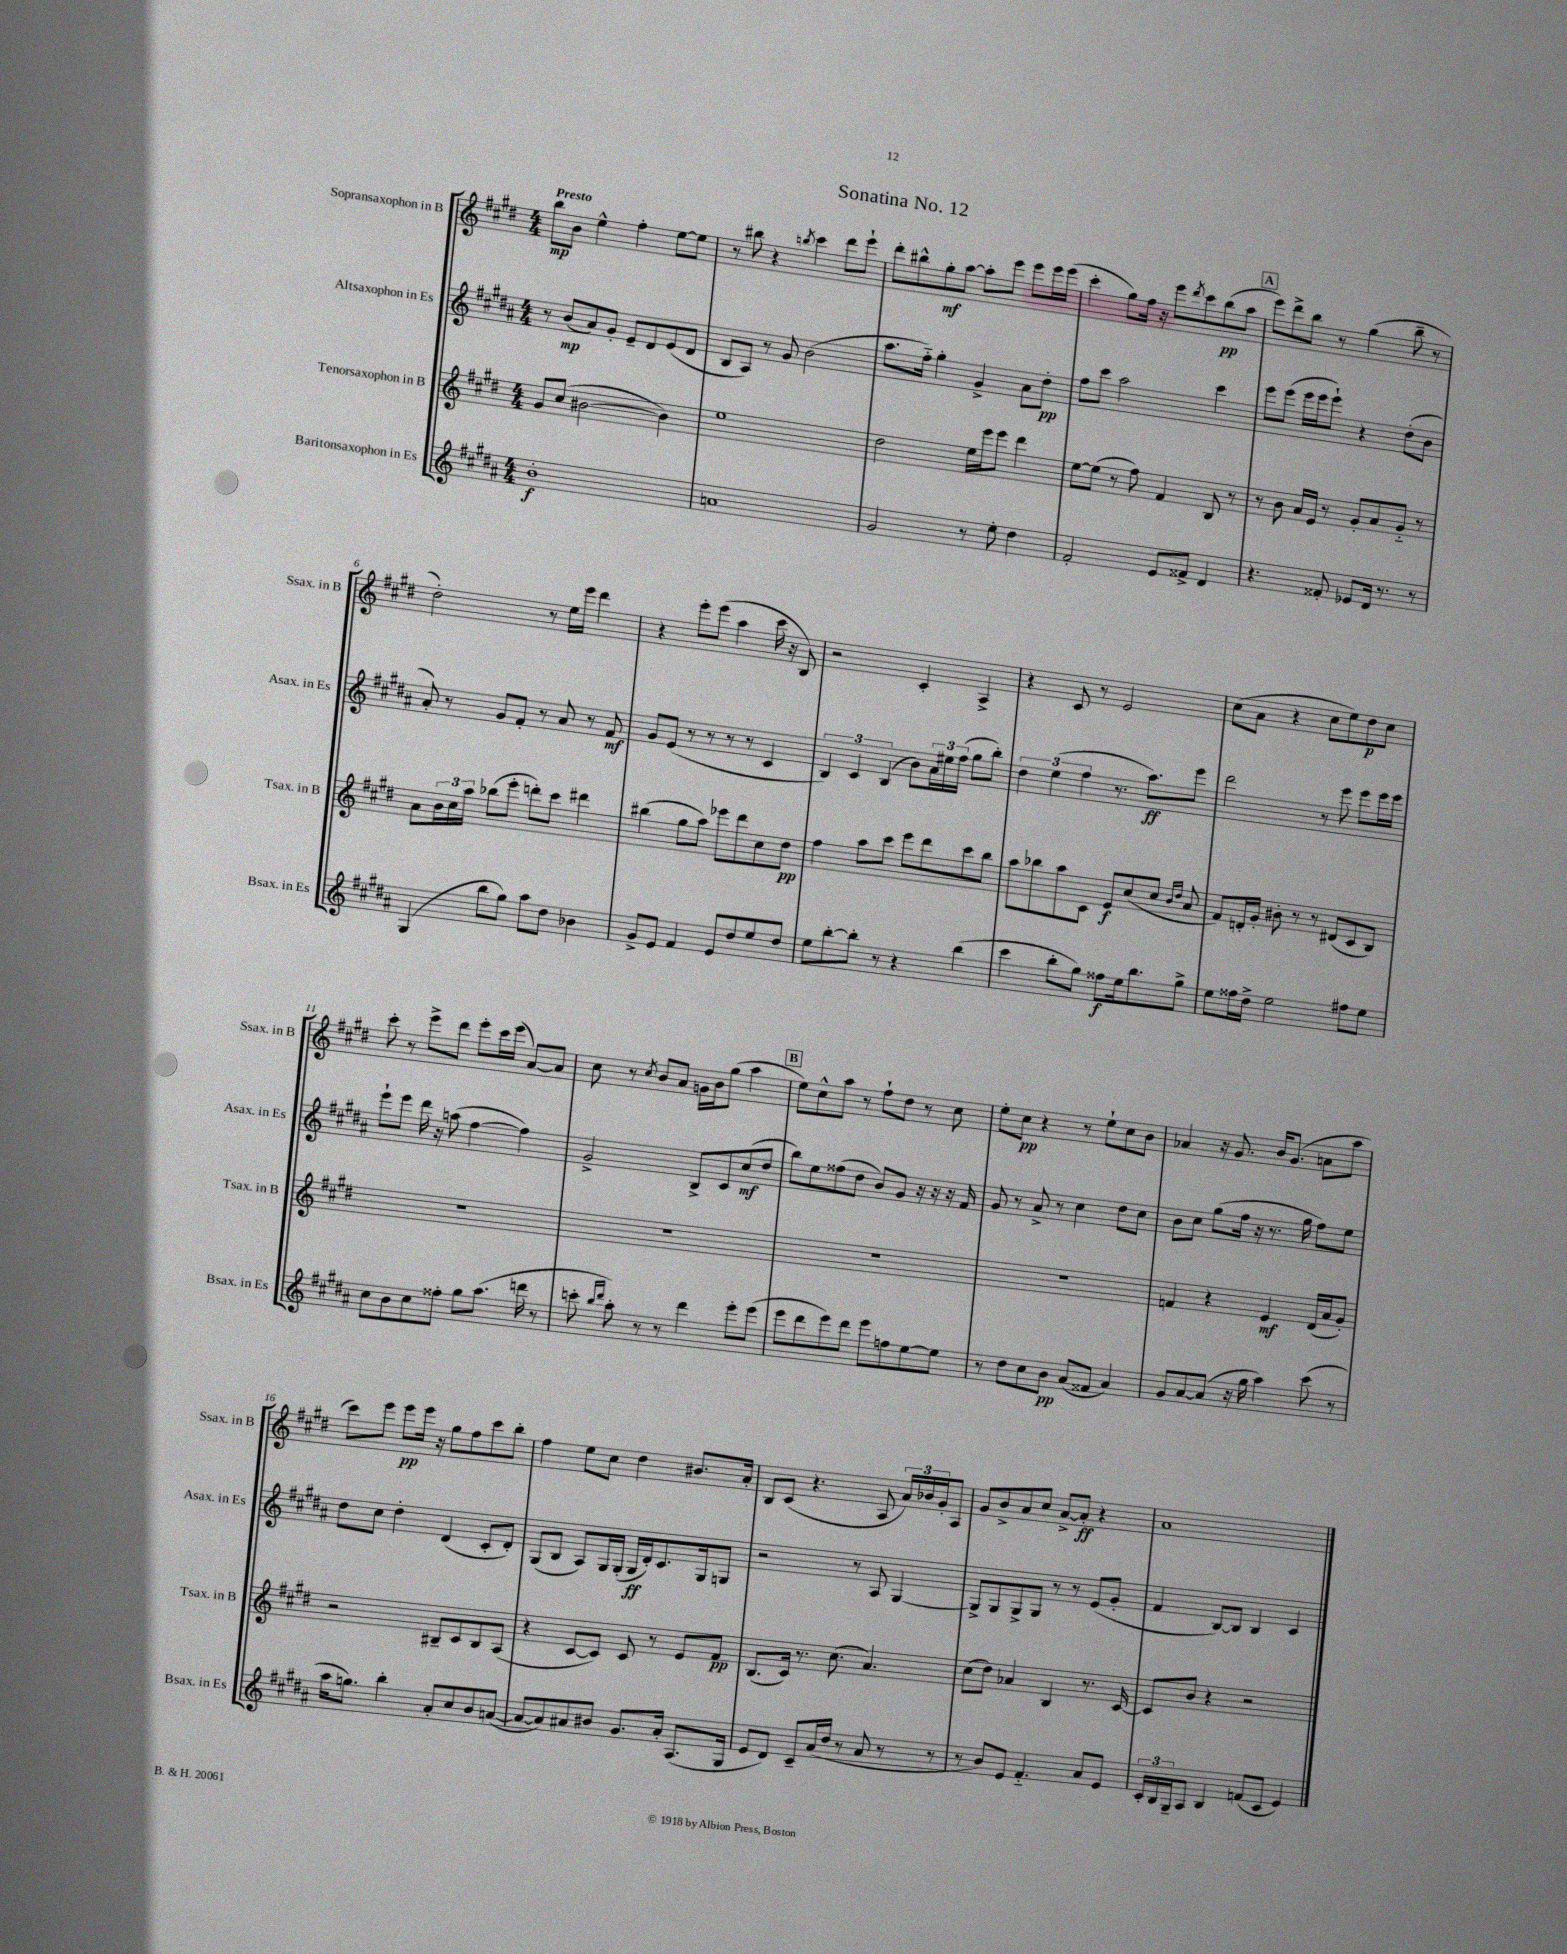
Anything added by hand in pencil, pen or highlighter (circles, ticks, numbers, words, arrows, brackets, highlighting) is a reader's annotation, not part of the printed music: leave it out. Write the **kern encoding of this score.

**kern	**dynam	**kern	**dynam	**kern	**dynam	**kern	**dynam
*part4	*part4	*part3	*part3	*part2	*part2	*part1	*part1
*staff4	*staff4	*staff3	*staff3	*staff2	*staff2	*staff1	*staff1
*I"Baritonsaxophon in Es	*	*I"Tenorsaxophon in B	*	*I"Altsaxophon in Es	*	*I"Sopransaxophon in B	*
*I'Bsax. in Es	*	*I'Tsax. in B	*	*I'Asax. in Es	*	*I'Ssax. in B	*
*clefG2	*	*clefG2	*	*clefG2	*	*clefG2	*
*k[f#c#g#d#a#]	*	*k[f#c#g#d#]	*	*k[f#c#g#d#a#]	*	*k[f#c#g#d#]	*
*M4/4	*	*M4/4	*	*M4/4	*	*M4/4	*
=1	=1	=1	=1	=1	=1	=1	=1
!	!	!	!	!	!	!LO:TX:a:B:t=Presto	!
1b'	f	8g#/L	.	8r	.	8bb\L	mp
.	.	(8cc#/J	.	(8b/L	mp	8b\J	.
.	.	[2b#X\	.	8a#/)	.	4ee^^\	.
.	.	.	.	8g#'/J	.	.	.
.	.	.	.	8e~/L	.	4ff#'\	.
.	.	.	.	8d#/	.	.	.
.	.	4b#\])	.	(8e/	.	[8ee\L	.
.	.	.	.	8d#/J	.	8ee\J]	.
=2	=2	=2	=2	=2	=2	=2	=2
1an	.	1ee	.	8B/L	.	8r	.
.	.	.	.	8A#/J)	.	8bb#X\	.
.	.	.	.	8r	.	4r	.
.	.	.	.	8g#/	.	.	.
.	.	.	.	.	.	8qbbn/	.
.	.	.	.	(2b\	.	4ccc#\	.
.	.	.	.	.	.	8ddd#\L	.
.	.	.	.	.	.	8eee`\J	.
=3	=3	=3	=3	=3	=3	=3	=3
2g#/	.	2dd#\	.	8.aa#\L	.	8ddd#'\L	.
.	.	.	.	.	.	8bb#X^^\	.
.	.	.	.	16ff#\Jk)	.	.	.
.	.	.	.	4gg#'\	.	8gg#'\	mf
.	.	.	.	.	.	[8aa\J	.
8r	.	16ee\LL	.	4g#^/	.	8aa'\L]	.
.	.	16eee\J	.	.	.	.	.
8ee'\	.	8eee\J	.	.	.	8eee\J	.
4dd#\	.	4ddd#\	.	8a#\L	.	8eee\L	.
.	.	.	.	8dd#'\J	pp	16eee\L	.
.	.	.	.	.	.	(16eee\JJ	.
=4	=4	=4	=4	=4	=4	=4	=4
2f#'/	.	[8ee\L	.	8ff#\L	.	4ccc#'\	.
.	.	(8ee\J]	.	8ccc#\J	.	.	.
.	.	8r	.	2aa#\	.	8gg#\L)	.
.	.	8ff#\)	.	.	.	16ff#\Jk	.
.	.	.	.	.	.	16r	.
8e/L	.	4f#/	.	.	.	8eee\L	.
.	.	.	.	.	.	8qddd#/	.
8f##X^/J	.	.	.	.	.	8ccc#\	.
4d#/	.	8B/	.	4ccc#\	.	(8bb\	pp
.	.	8r	.	.	.	8aa\J	.
!!LO:REH:place=s1:t=A
=5	=5	=5	=5	=5	=5	=5	=5
4.r	.	8r	.	8eee\L	.	8eee\L)	.
.	.	8b\	.	(8eee\J	.	8ddd#^\	.
.	.	16a/LL	.	16eee\LL	.	8bb\J	.
.	.	16e/JJ	.	16eee\J	.	.	.
8f##X'/	.	8r	.	8eee`\J)	.	8r	.
8e-X/L	.	8g#'/L	.	4r	.	(4gg#\	.
16d#/Jk	.	8a/	.	.	.	.	.
8.r	.	.	.	.	.	.	.
.	.	8g#/J	.	(8dd#'\L	.	8bb~\	.
8r	.	8r	.	8b\J	.	8r	.
!!LO:LB:g=z
=6	=6	=6	=6	=6	=6	=6	=6
(4G#/	.	8a\L	.	8a#'/)	.	2dd#'\)	.
.	.	24b\L	.	8r	.	.	.
.	.	24cc#\	.	.	.	.	.
.	.	24aa\JJ	.	.	.	.	.
8bb\L	.	(8bb-X\L	.	8g#/L	.	.	.
8gg#\J)	.	8eee'\J	.	8f#'/J	.	.	.
8aa#\L	.	8dddn'\L)	.	8r	.	8r	.
8dd#\J	.	8ccc#\J	.	8a#/	.	16ee\LL	.
.	.	.	.	.	.	16eee\JJ	.
4b-X\	.	4ddd#X\	.	8r	.	4ddd#\	.
.	.	.	.	8f#/	mf	.	.
=7	=7	=7	=7	=7	=7	=7	=7
8g#^/L	.	(4bb#X\	.	8g#/L	.	4r	.
8e/J	.	.	.	(8e/J	.	.	.
4f#/	.	8gg#\L	.	8r	.	8eee'\L	.
.	.	8aa\J)	.	8r	.	(8eee\J	.
8e/L	.	8eee-X\L	.	8r	.	4aa\	.
8dd#/	.	8ddd#\	.	8r	.	.	.
8ee/	.	8cc#\	.	4c#/	.	16ccc#\	.
.	.	.	.	.	.	16r	.
8dd#/J	.	8dd#\J	pp	.	.	8B/)	.
=8	=8	=8	=8	=8	=8	=8	=8
8ee\L	.	4ff#\	.	6B/)	.	2r	.
[8bb'\	.	.	.	.	.	.	.
.	.	.	.	6c#/	.	.	.
8bb'\J]	.	8aa\L	.	.	.	.	.
.	.	.	.	(6B/	.	.	.
8r	.	8ccc#\J	.	.	.	.	.
4r	.	8eee\L	.	8b\L)	.	4c#'/	.
.	.	8ddd#\	.	24a#\L	.	.	.
.	.	.	.	24ee#X\	.	.	.
.	.	.	.	(24ff#\JJ	.	.	.
(4bb\	.	8ccc#\	.	8gg#\L	.	4A^/	.
.	.	8bb\J	.	8bb'\J)	.	.	.
=9	=9	=9	=9	=9	=9	=9	=9
4ccc#\	.	8aa\L	.	6dd#\	.	4r	.
.	.	8bb-X\	.	.	.	.	.
.	.	.	.	(6ee\	.	.	.
8bb'\L	.	8aa\	.	.	.	8c#/	.
.	.	.	.	6ff#\	.	.	.
8gg#\J)	.	8c#\J	.	.	.	8r	.
8ff##X\L	f	8e/L	f	8.r	.	2e/	.
16ee\k	.	(8cc#/	.	.	.	.	.
8.bb\	.	.	.	8.aa#\L)	ff	.	.
.	.	8cc#/J	.	.	.	.	.
.	.	16qqb/LL	.	.	.	.	.
.	.	16qqdd#/JJ	.	.	.	.	.
8gg#^\J	.	8a/	.	8eee\J	.	.	.
=10	=10	=10	=10	=10	=10	=10	=10
8ee\L	.	8f#/L)	.	2ddd#\	.	(8cc#\L	.
16ff##X\L	.	16dn'/L	.	.	.	8a\J	.
16dd#^\JJ	.	16g#'/JJ	.	.	.	.	.
2ee\	.	8b#X'\	.	.	.	4r	.
.	.	8r	.	.	.	.	.
.	.	8r	.	8r	.	8cc#\L	.
.	.	(8d#X/L	.	8eee\	.	8ee\)	.
8ff#X\L	.	8c#/	.	8eee\L	.	8dd#\	p
8ee\J	.	8B/J)	.	16eee\L	.	8cc#\J	.
.	.	.	.	16eee\JJ	.	.	.
!!LO:LB:g=z
=11	=11	=11	=11	=11	=11	=11	=11
8cc#\L	.	1r	.	8eee`\L	.	8ccc#'\	.
8b\	.	.	.	8eee\J	.	8r	.
8cc#\	.	.	.	16ddd#\	.	8eee^\L	.
.	.	.	.	16r	.	.	.
8ff##X'\J	.	.	.	(8aan\	.	8ddd#\J	.
8gg#\L	.	.	.	[4ff#\	.	8eee'\L	.
(8.aa#\J	.	.	.	.	.	16ccc#\L	.
.	.	.	.	.	.	(16eee\JJ	.
.	.	.	.	4ff#\])	.	[8a/L)	.
16dddn\	.	.	.	.	.	.	.
8r	.	.	.	.	.	8a/J]	.
=12	=12	=12	=12	=12	=12	=12	=12
8cccn'\	.	1r	.	2g#^/	.	8cc#\	.
16qqbb/LL	.	.	.	.	.	.	.
16qqddd#/JJ	.	.	.	.	.	.	.
8aa#'\)	.	.	.	.	.	8r	.
.	.	.	.	.	.	8qcc#/	.
8r	.	.	.	.	.	8b/L	.
8r	.	.	.	.	.	8a/J	.
4ddd#\	.	.	.	8B^/L	.	16gn\LL	.
.	.	.	.	.	.	16b\J	.
.	.	.	.	8c#/	.	(8gg#\J	.
8eee'\L	.	.	.	(8cc#/	mf	4aa\	.
(8eee\J	.	.	.	8dd#/J	.	.	.
!!LO:REH:place=s1:t=B
=13	=13	=13	=13	=13	=13	=13	=13
8eee\L	.	1r	.	8bb\L)	.	8ee\L)	.
8ddd#\	.	.	.	8ee\	.	8cc#^^\	.
8eee\)	.	.	.	(8ff##X\	.	8aa\J	.
8ddd#\J	.	.	.	8dd#\J	.	8r	.
8eee\L	.	.	.	8b/L)	.	8ff#`\L	.
8ffn\	.	.	.	8g#/J	.	8dd#\J	.
[8ee\	.	.	.	16r	.	8r	.
.	.	.	.	16r	.	.	.
8ee\J]	.	.	.	16r	.	8cc#\	.
.	.	.	.	16f#/	.	.	.
=14	=14	=14	=14	=14	=14	=14	=14
8r	.	1r	.	8g#/	.	8ee'\L	.
8dd#\L	.	.	.	8r	.	8cc#\J	pp
8cc#\	.	.	.	8a#^/	.	4r	.
8b\J	pp	.	.	8r	.	.	.
(8a#/L	.	.	.	4cc#\	.	8r	.
8f##X/J	.	.	.	.	.	8ee`\L	.
4a#/)	.	.	.	8dd#\L	.	8cc#\	.
.	.	.	.	8cc#\J	.	8b\J	.
=15	=15	=15	=15	=15	=15	=15	=15
8g#/L	.	4fn/	.	8b\L	.	4a-X/	.
[8a#/	.	.	.	8cc#\J	.	.	.
(8a#/J]	.	4r	.	(8gg#\L	.	16r	.
.	.	.	.	.	.	8.g#/	.
16r	.	.	.	16ff#\Jk	.	.	.
16gg#\	.	.	.	16r	.	.	.
4aa#\)	.	4e/	mf	8.r	.	16b/KL	.
.	.	.	.	.	.	(8.g#/J	.
.	.	.	.	16gg#\	.	.	.
(8ccc#\	.	(16d#/LL	.	8ff#\L)	.	8an\L	.
.	.	16a/J	.	.	.	.	.
8r	.	8g#'/J)	.	8ee\J	.	8aa\J	.
!!LO:LB:g=z
=16	=16	=16	=16	=16	=16	=16	=16
16aa#\KL	.	2r	.	8dd#\L	.	8ccc#\L)	.
8.ggn\J)	.	.	.	.	.	.	.
.	.	.	.	8cc#\J	.	8eee\J	.
4bb'\	.	.	.	4dd#'\	.	8eee\L	pp
.	.	.	.	.	.	16eee\Jk	.
.	.	.	.	.	.	16r	.
8a#'/L	.	8B#X~/L	.	(4d#/	.	8gg#\L	.
8cc#/	.	8c#/	.	.	.	8ff#\	.
8b/	.	8B#/	.	8c#'/L	.	8ccc#\	.
([8an/J	.	(8A/J	.	8d#'/J)	.	8bb'\J	.
=17	=17	=17	=17	=17	=17	=17	=17
8a/L_	.	4r	.	(8G#/L	.	4ff#\	.
8a/])	.	.	.	8B/J	.	.	.
8a#X/	.	[8c#/L	.	8A#/L)	.	8ee\L	.
8b#X/J	.	8c#/J])	.	16G#/L	.	8cc#\J	.
.	.	.	.	(16G#'/JJ	.	.	.
8.g#/L	.	8c#/	.	16G#/LL	ff	4dd#\	.
.	.	.	.	16d#'/J)	.	.	.
.	.	8r	.	8.c#/	.	.	.
16a#'/Jk	.	.	.	.	.	.	.
(8.A#/L	.	8e/L	.	.	.	8.b#X/L	.
.	.	.	.	16G#/k	.	.	.
.	.	8f#/J	pp	8Gn/J	.	.	.
16G#/Jk	.	.	.	.	.	16a'/Jk	.
=18	=18	=18	=18	=18	=18	=18	=18
8e/L	.	(8.B/L	.	2r	.	8B/L	.
8d#/J)	.	.	.	.	.	(8c#/J	.
.	.	16c#/Jk)	.	.	.	.	.
8c#~/L	.	8.r	.	.	.	4.r	.
(16a#/L	.	.	.	.	.	.	.
16dd#/JJ	.	(8.cc#\	.	.	.	.	.
8r	.	.	.	8r	.	.	.
8a#/	.	4.a/)	.	8A#/	.	8A/	.
8r	.	.	.	[4G#/	.	24a/LL)	.
.	.	.	.	.	.	24b-X/	.
.	.	.	.	.	.	24g#'/J	.
8r	.	.	.	.	.	8A/J	.
=19	=19	=19	=19	=19	=19	=19	=19
8r	.	(8cc#\L	.	8G#^/L]	.	8g#/L	.
8b/L)	.	8dd#\J)	.	8G#/	.	8b^/	.
8e/J	.	4a-X/	.	8G#^/	.	8a/	.
4.f#/	.	.	.	8G#/J	.	8cc#/J	.
.	.	4B/	.	8r	.	[8a^/L	.
.	.	.	.	8r	.	8a'/J]	ff
8a#/L	.	8.r	.	(8e/L	.	4r	.
8e/J	.	.	.	8g#'/J	.	.	.
.	.	[16c#/	.	.	.	.	.
=20	=20	=20	=20	=20	=20	=20	=20
24c#'/LL	.	8c#/L]	.	4f#/	.	1a	.
24B/	.	.	.	.	.	.	.
24G#~/J	.	.	.	.	.	.	.
8A#/J	.	8b/J	.	.	.	.	.
4B/	.	4r	.	[8B/L)	.	.	.
.	.	.	.	8B/J]	.	.	.
(8fn/L	.	2r	.	4B/	.	.	.
8c#/J	.	.	.	.	.	.	.
4e/)	.	.	.	4c#/	.	.	.
==	==	==	==	==	==	==	==
*-	*-	*-	*-	*-	*-	*-	*-
